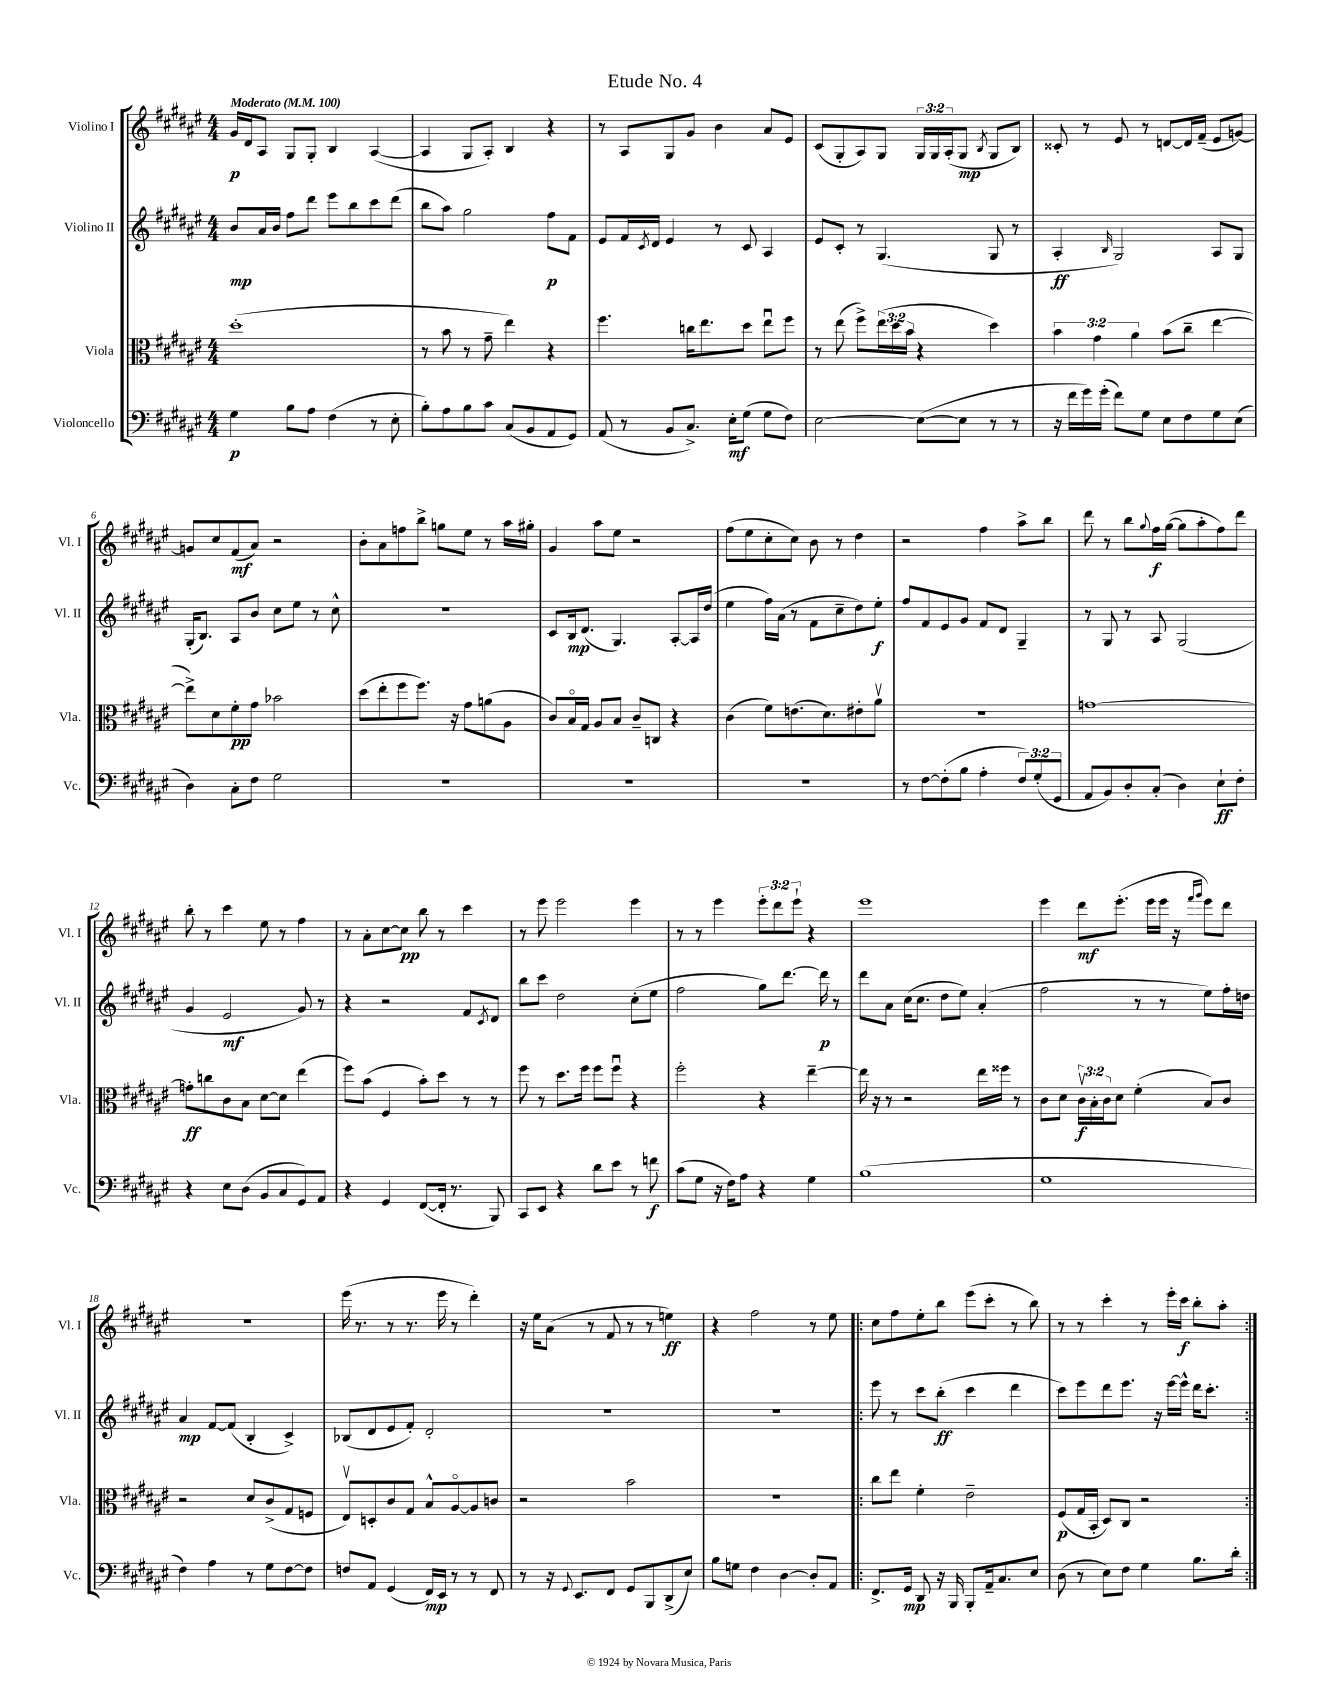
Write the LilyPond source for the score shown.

\header { title = "Etude No. 4" }
<<
\new StaffGroup <<
\new Staff = "s0" \with { instrumentName = "Violino I" shortInstrumentName = "Vl. I" } {
    \clef treble \key fis \major \numericTimeSignature \time 4/4 \override Staff.TupletNumber.text = #tuplet-number::calc-fraction-text \tempo "Moderato" 4 = 100
    gis'16\p dis'16 ais8 gis8 gis8-. b4 ais4~( |
    ais4 gis8 ais8-.) b4 r4 |
    r8 ais8 gis8 gis'8 b'4 ais'8 eis'8 |
    cis'8( gis8-. ais8) gis8 \tuplet 3/2 { gis16 gis16 ais16-.( } gis8\mp \acciaccatura { b8 } gis8 b8) |
    cisis'8-. r8 eis'8 r8 d'8~ d'16 fis'16--( eis'8 g'8~) |
    g'8 cis''8 fis'8\mf( ais'8) r2 |
    b'8-. ais'8 f''8 b''8-> g''8 eis''8 r8 ais''16 gis''16-. |
    gis'4 ais''8 eis''8 r2 |
    fis''8( eis''8 cis''8-. cis''8) b'8 r8 dis''4 |
    r2 fis''4 ais''8-> b''8 |
    dis'''8 r8 b''8 \appoggiatura { gis''8 } fis''16\f gis''16~( gis''8 ais''8-. fis''8) dis'''8 |
    b''8-. r8 cis'''4 eis''8 r8 fis''4 |
    r8 ais'8-. cis''8~ cis''8\pp b''8 r8 cis'''4 |
    r8 eis'''8 eis'''2 eis'''4 |
    r8 r8 eis'''4 \tuplet 3/2 { eis'''8-. dis'''8 eis'''8-! } r4 |
    eis'''1 |
    eis'''4 dis'''8\mf eis'''8.-.( eis'''16 eis'''16 r16 \grace { fis'''16 gis'''16 } eis'''8) dis'''8 |
    r1 |
    eis'''16( r8. r8 r8. eis'''16 r8 dis'''4-.) |
    r16 eis''16 ais'8( r8 fis'8 r8 r8 e''4\ff) |
    r4 fis''2 r8 eis''8 |
    \repeat volta 2 { cis''8 fis''8 eis''8-. b''8 eis'''8( cis'''8-. r8 b''8) |
    r8 r8 cis'''4-. r8 eis'''16-. cis'''16\f b''8-. ais''8-. | }
}
\new Staff = "s1" \with { instrumentName = "Violino II" shortInstrumentName = "Vl. II" } {
    \clef treble \key fis \major \numericTimeSignature \time 4/4
    b'8\mp ais'16 b'16 fis''8 dis'''8 eis'''8 b''8 cis'''8 dis'''8( |
    b''8 ais''8) gis''2 fis''8\p fis'8 |
    eis'8 fis'16 \acciaccatura { cis'8 } dis'16 eis'4 r8 cis'8 ais4 |
    eis'8 cis'8-. r8 gis4.( gis8 r8 |
    ais4-.\ff \grace { b16 } gis2) ais8 gis8 |
    gis16-.( b8.) ais8 b'8 cis''8 eis''8 r8 cis''8-^ |
    R1 |
    cis'8 b16\mp dis'8.( gis4.) ais8~-. ais16 dis''16( |
    eis''4 fis''16) ais'16( r8 fis'8 cis''8-- dis''8) eis''8-.\f |
    fis''8 fis'8 eis'8 gis'8 fis'8 dis'8 gis4-- |
    r8 gis8 r8 ais8 gis2( |
    gis'4 eis'2\mf gis'8) r8 |
    r4 r2 fis'8 \acciaccatura { cis'8 } dis'8 |
    b''8 cis'''8 dis''2 cis''8-.( eis''8 |
    fis''2 gis''8) dis'''8.~ dis'''16\p r8 |
    dis'''8 ais'8 cis''16( cis''8. dis''8 eis''8) ais'4-.( |
    fis''2 r8 r8 eis''8) fis''16-. d''16 |
    ais'4\mp fis'8~ fis'8( b4-. cis'4->) |
    bes8( dis'8 eis'8 fis'8-.) dis'2-. |
    R1 |
    R1 |
    \repeat volta 2 { eis'''8 r8 cis'''8 b''8-.\ff( cis'''4 dis'''4 |
    cis'''8) eis'''8 dis'''8 eis'''8. r16 eis'''16~ eis'''16-^ dis'''16 cis'''8.-. | }
}
\new Staff = "s2" \with { instrumentName = "Viola" shortInstrumentName = "Vla." } {
    \clef alto \key fis \major \numericTimeSignature \time 4/4 \override Staff.TupletNumber.text = #tuplet-number::calc-fraction-text
    dis''1-.( |
    r8 b'8 r8 gis'8-- eis''4) r4 |
    fis''4. c''16 eis''8. dis''8 eis''8\downbow fis''8 |
    r8 eis''8( fis''8->) \tuplet 3/2 { eis''16( dis''16 b'16 } r4 dis''4) |
    \tuplet 3/2 { b'4 gis'4 ais'4 } b'8( cis''8-- eis''4~ |
    eis''8->) dis'8 fis'8-.\pp gis'8 bes'2 |
    dis''8( eis''8-. fis''8 fis''8.) r16 gis'8 a'8( ais8 |
    cis'8) b16\flageolet gis16 ais8 b8 cis'8-- c8 r4 |
    cis'4( fis'8) e'8.( dis'8.) eis'8-. ais'8\upbow |
    R1 |
    g'1~ |
    g'8-.\ff c''8 cis'8 b8 dis'8~ dis'8 eis''4( |
    fis''8) b'8( fis4 b'8-.) dis''8 r8 r8 |
    fis''8 r8 dis''8. fis''16 fis''8 fis''8\downbow r4 |
    fis''2-. r4 eis''4~-- |
    eis''16 r16 r8 r2 eis''16 fisis''16 r8 |
    cis'8 dis'8 \tuplet 3/2 { cis'16\upbow\f b16-. cis'16 } dis'8 fis'4-.( b8) cis'8 |
    r2 dis'8 cis'8->( gis8 f8 |
    eis8\upbow) d8-. cis'8 gis8 b8-^ ais8~\flageolet ais8 c'8 |
    r2 b'2 |
    r1 |
    \repeat volta 2 { cis''8 eis''8 fis'4-. eis'2-- |
    fis8\p( gis16 b,16-. dis8) cis8 r2 | }
}
\new Staff = "s3" \with { instrumentName = "Violoncello" shortInstrumentName = "Vc." } {
    \clef bass \key fis \major \numericTimeSignature \time 4/4 \override Staff.TupletNumber.text = #tuplet-number::calc-fraction-text
    gis4\p b8 ais8 fis4( r8 eis8-. |
    b8-.) ais8 b8 cis'8 cis8( b,8 ais,8 gis,8) |
    ais,8( r8 b,8 cis8.->) eis16-.\mf gis8( gis8 fis8) |
    eis2~ eis8~( eis8 r8 r8 |
    r16 fis'16 gis'16) gis'16-.( fis'8) gis8 eis8 fis8 gis8 eis8( |
    dis4) cis8-. fis8 gis2 |
    R1 |
    R1 |
    R1 |
    r8 fis8~ fis8-.( b8 ais4-. \tuplet 3/2 { fis8) gis8-.( gis,8 } |
    ais,8 b,8) dis8-. cis8-.( dis4) eis8-!\ff fis8-. |
    r4 eis8 dis8( b,8 cis8 gis,8) ais,8 |
    r4 gis,4 fis,8~( fis,16-. r8. b,,8) |
    cis,8 eis,8 r4 dis'8 eis'8 r8 f'8\f |
    cis'8( gis8 r16 fis16) ais8 r4 gis4 |
    b1( |
    gis1 |
    fis4) ais4 r8 gis8 fis8~ fis8 |
    f8 ais,8 gis,4( fis,16\mp) eis,16 r8 r8 fis,8 |
    r8 r16 \appoggiatura { gis,8 } eis,8. fis,8 gis,8 b,,8 dis,8->( eis8) |
    b8 g8 fis4 dis4~ dis8-. ais,8 |
    \repeat volta 2 { fis,8.-> gis,16\mp dis,8 r16 b,,16 b,,8-. ais,16-- cis8. eis8 |
    dis8( r8 eis8) fis8 gis4 b8. dis'16-. | }
}
>>
>>
